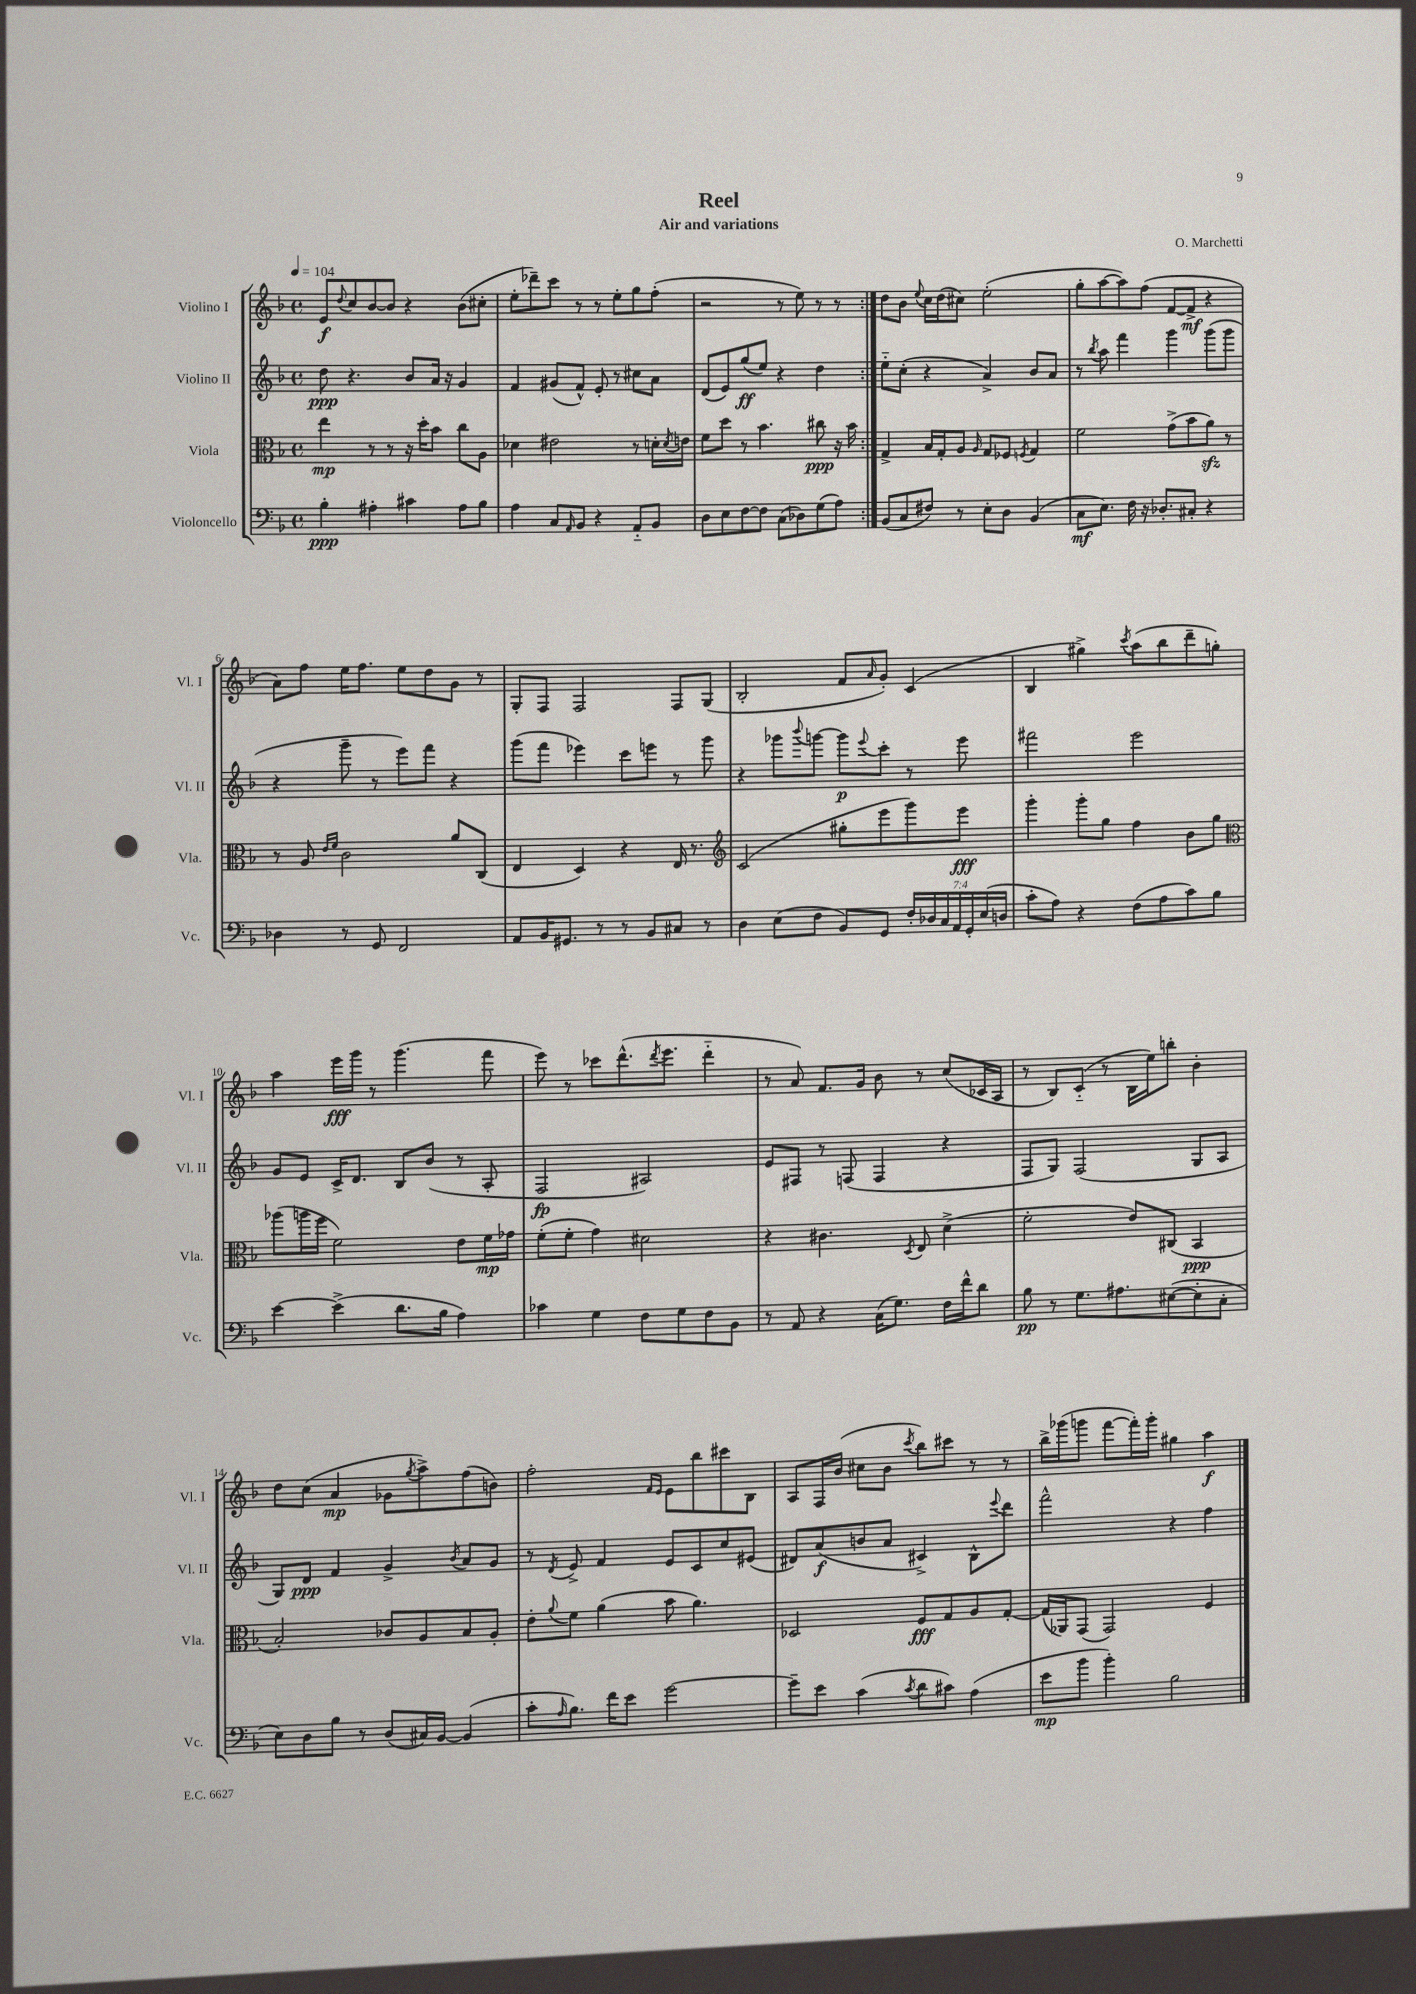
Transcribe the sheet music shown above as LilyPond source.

\header { title = "Reel" composer = "O. Marchetti" subtitle = "Air and variations" }
<<
\new StaffGroup <<
\new Staff = "s0" \with { instrumentName = "Violino I" shortInstrumentName = "Vl. I" } {
    \clef treble \key f \major \defaultTimeSignature \time 4/4 \tempo 4 = 104
    \repeat volta 2 { e'8\f \appoggiatura { d''8 } c''8 bes'8~ bes'8 r4 bes'8( cis''8-. |
    e''8-. des'''8--) c'''8 r8 r8 e''8-. g''8 f''8-.( |
    r2 r8 e''8) r8 r8 | }
    d''8 bes'8 \appoggiatura { e''8 } c''16 d''16( cis''8) e''2-.( |
    g''8-. a''8~ a''8) f''8( f'8~ f'8->\mf r4 |
    a'8) f''8 e''16 f''8. e''8 d''8 g'8 r8 |
    g8-. f8 f2 f8 g8( |
    bes2-. f'8 \grace { a'16 } g'8-.) c'4( |
    bes4 gis''4->) \acciaccatura { c'''8 } a''8( bes''8 d'''8-- g''8-.) |
    a''4 e'''16\fff g'''16 r8 g'''4.( f'''8 |
    e'''8) r8 ces'''8 d'''8.-^( \acciaccatura { d'''8 } e'''8. d'''4-_ |
    r8 a'8) f'8. g'16 bes'8 r8 c''8( ces'16 a16 |
    r8 bes8) c'8-_( r8 bes16 e''16) b''8-. bes'4-. |
    d''8 c''8( a'4\mp ges'8 \acciaccatura { g''8 } a''8->) f''8( b'8) |
    f''2-. \grace { f'16 e'16 } e'8 bes''8 cis'''8 bes8 |
    a8 f16 bes'16( cis''8 bes'8 \acciaccatura { c'''8 } bes''8) cis'''8 r8 r8 |
    bes''16-> ges'''16( g'''8 f'''8~ f'''16-.) g'''16-. gis''4 a''4\f \bar "|." |
}
\new Staff = "s1" \with { instrumentName = "Violino II" shortInstrumentName = "Vl. II" } {
    \clef treble \key f \major \defaultTimeSignature \time 4/4
    \repeat volta 2 { d''8\ppp r4. bes'8 a'16 r16 g'4 |
    f'4 gis'8( f'8-^) e'8-. r8 cis''8 a'8 |
    d'8( e'8) g''8\ff( e''8) r4 d''4 | }
    e''8-_ c''8-.( r4 a'4->) bes'8 a'8 |
    r8 \acciaccatura { bes''8 } a''8 f'''4 g'''4 g'''8( g'''8 |
    r4 g'''8-- r8 e'''8) f'''8 r4 |
    g'''8( f'''8 ees'''4) c'''8 e'''8 r8 g'''8 |
    r4 ges'''8 \appoggiatura { bes'''8 } g'''8~ g'''8\p \appoggiatura { e'''8 } c'''8-. r8 e'''8 |
    fis'''2 e'''2 |
    g'8 e'8 c'16-> d'8. bes8 bes'8( r8 a8-. |
    f2\fp ais2) |
    e'8 fis8 r8 f8( f4 r4 |
    f8 g8) f2( g8 a8 |
    g8) d'8\ppp f'4 g'4-> \acciaccatura { bes'8 } a'8 g'8 |
    r8 \acciaccatura { d'8 } e'8-> f'4 e'8 c'8 c''8 eis'8( |
    dis'8) a'8\f( b'8 a'8 cis'4->) bes8-^ \appoggiatura { e'''8 } d'''8 |
    f'''2-^ r4 f''4 \bar "|." |
}
\new Staff = "s2" \with { instrumentName = "Viola" shortInstrumentName = "Vla." } {
    \clef alto \key f \major \defaultTimeSignature \time 4/4
    \repeat volta 2 { e''4\mp r8 r8 r16 d''16-. bes'8 c''8 a8 |
    des'4 eis'2 r8 d'16-. \acciaccatura { d'8 } e'16 |
    f'8 d''8 r8 bes'4. cis''8\ppp r16 bes'16 | }
    g4-> bes16 g16-. a8 \grace { a16 } g8 fes8 \acciaccatura { f8 } g4 |
    f'2 g'8->( bes'8 a'8\sfz) r8 |
    r8 a8 \grace { e'16 f'16 } c'2 a'8 c8( |
    e4 d4) r4 e16 r8. |
    \clef treble c'2( gis''8-. e'''8 g'''8) e'''8\fff |
    g'''4-. g'''8-. g''8 f''4 bes'8 g''8 |
    \clef alto aes''8( a''16 f''16 f'2) e'8 f'16\mp ges'16 |
    f'8-.( f'8-. g'4) dis'2 |
    r4 cis'4. \acciaccatura { d8 } e8 d'4->( |
    f'2-. e'8) cis8( bes,4\ppp |
    bes2-.) ces'8 a8 bes8 a8-. |
    e'8-. \appoggiatura { a'8 } f'8 a'4( bes'8 a'4.) |
    des2 f8\fff g8 a8 g8~-. |
    g16( aes,16) g,8( g,2) f4 \bar "|." |
}
\new Staff = "s3" \with { instrumentName = "Violoncello" shortInstrumentName = "Vc." } {
    \clef bass \key f \major \defaultTimeSignature \time 4/4 \override Staff.TupletNumber.text = #tuplet-number::calc-fraction-text
    \repeat volta 2 { bes4-.\ppp ais4-. cis'4 ais8 bes8 |
    a4 c8 \grace { a,16 } bes,8 r4 a,8-_ bes,8 |
    d8 e8 f8~ f8 c8( des8) g8( a8) | }
    bes,8( c8 fis8) r8 e8-. d8 bes,4( |
    c8\mf e8.) f16 r16 des8.-. cis8-. r4 |
    des4 r8 g,8 f,2 |
    a,8 bes,16 gis,8. r8 r8 bes,8 cis8 r8 |
    d4 e8( f8 bes,8) g,8 \tuplet 7/4 { f16-. des16 c16 a,16 g,16-. e16( d16 } |
    c'8-. a8) r4 f8( a8 c'8) bes8 |
    e'4~ e'4->( d'8. bes16 a4) |
    ces'4 g4 f8 g8 f8 bes,8 |
    r8 a,8 r4 c16( g8.) f16 f'16-^ d'8 |
    bes8\pp r8 g8. ais8. eis8~( eis8-. c8-. |
    e8) d8 bes8 r8 d8( cis16) bes,16~ bes,4( |
    c'8-. \grace { a16 } bes8.) f'16 e'8 g'2~ |
    g'8-- e'8 c'4( \acciaccatura { c'8 } d'8 cis'8) a4( |
    e'8\mp bes'8 bes'4-.) bes2 \bar "|." |
}
>>
>>
